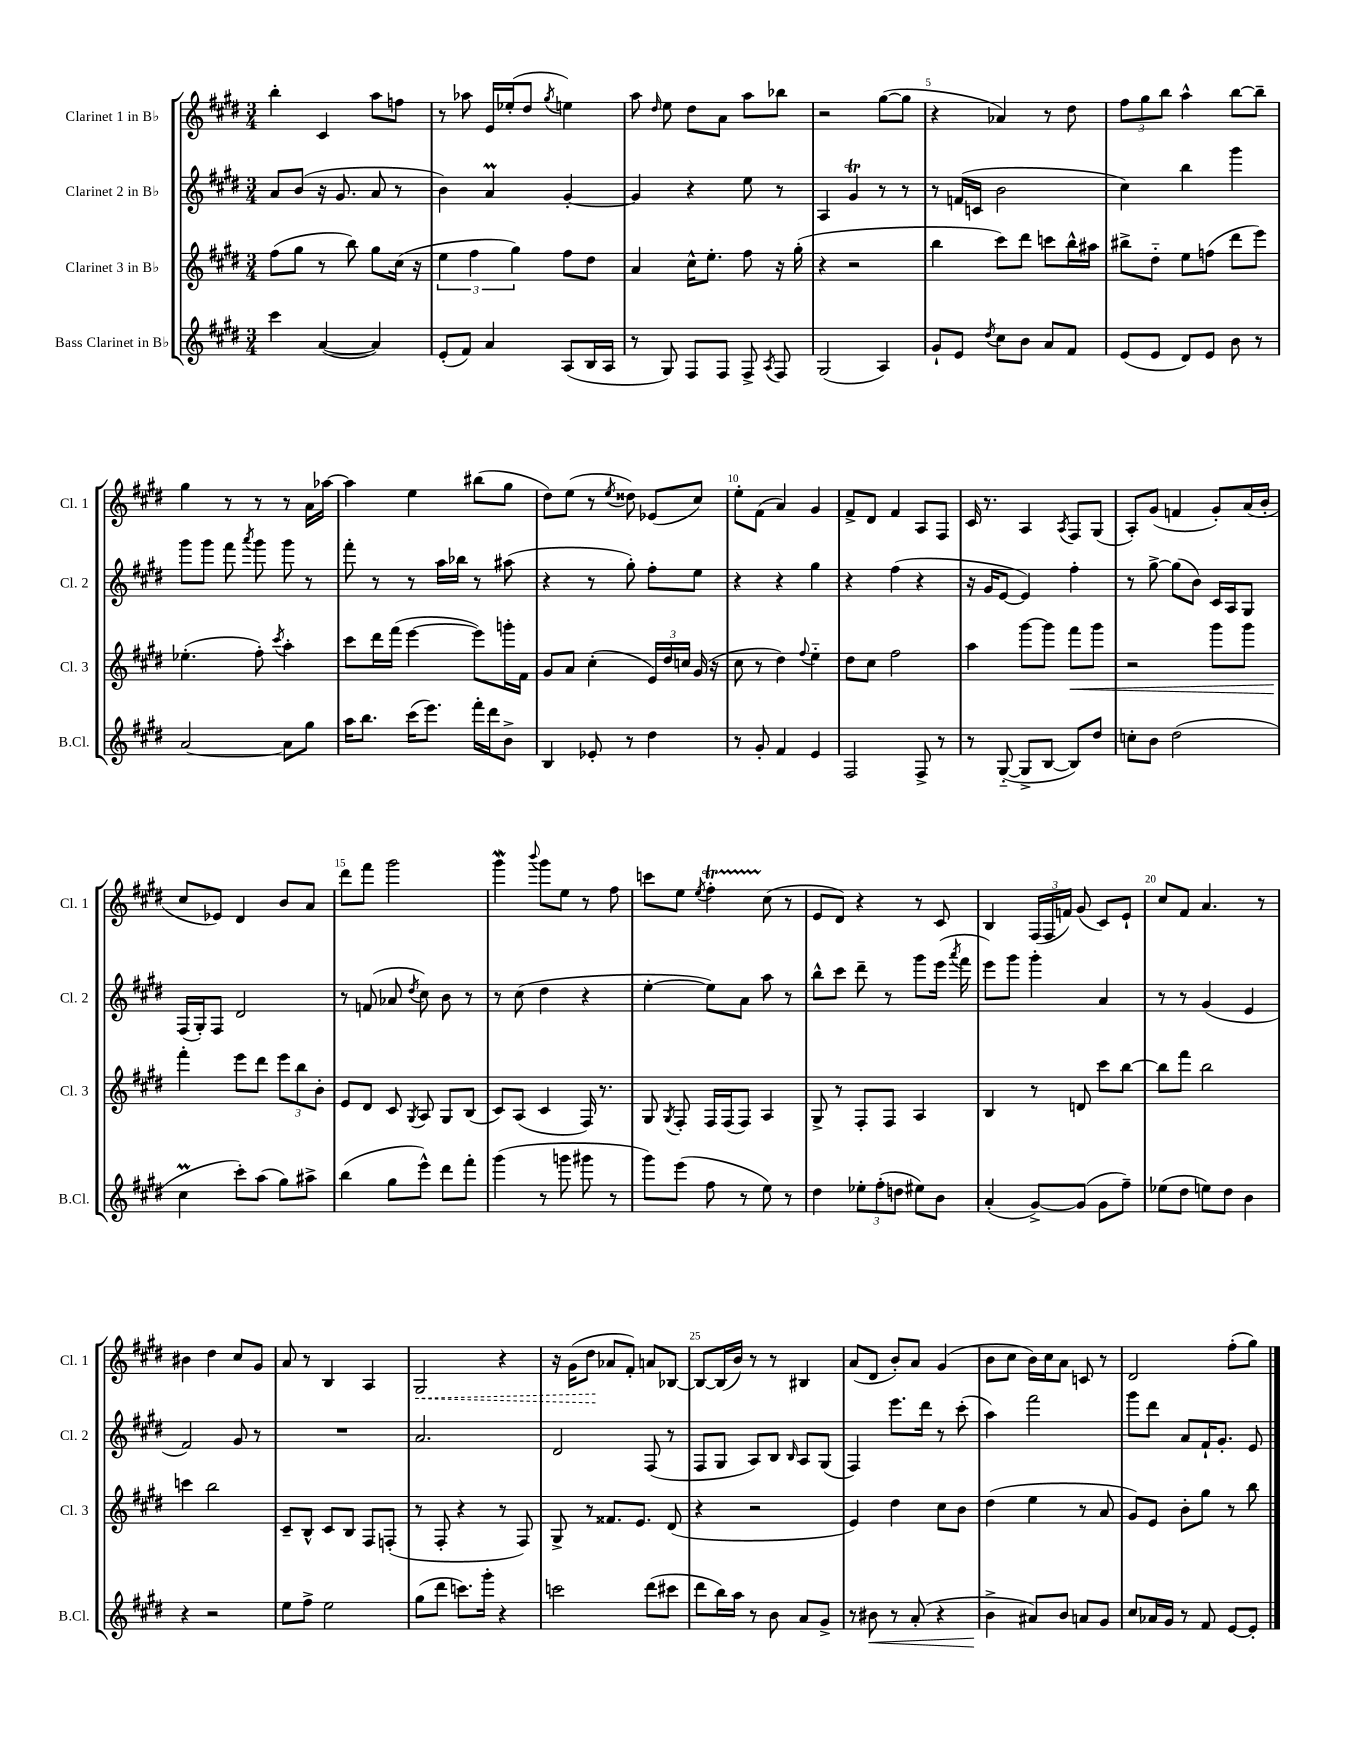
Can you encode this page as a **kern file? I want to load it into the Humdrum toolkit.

**kern	**dynam	**kern	**dynam	**kern	**kern	**dynam
*part4	*part4	*part3	*part3	*part2	*part1	*part1
*staff4	*staff4	*staff3	*staff3	*staff2	*staff1	*staff1
*I"Bass Clarinet in B♭	*	*I"Clarinet 3 in B♭	*	*I"Clarinet 2 in B♭	*I"Clarinet 1 in B♭	*
*I'B.Cl.	*	*I'Cl. 3	*	*I'Cl. 2	*I'Cl. 1	*
*clefG2	*	*clefG2	*	*clefG2	*clefG2	*
*k[f#c#g#d#]	*	*k[f#c#g#d#]	*	*k[f#c#g#d#]	*k[f#c#g#d#]	*
*M3/4	*	*M3/4	*	*M3/4	*M3/4	*
=1	=1	=1	=1	=1	=1	=1
4ccc#\	.	(8ff#\L	.	8a/L	4bb'\	.
.	.	8gg#\J	.	(8b/J	.	.
([4a/	.	8r	.	16r	4c#/	.
.	.	.	.	8.g#/	.	.
.	.	8bb\)	.	.	.	.
4a/])	.	8gg#\L	.	8a/	8aa\L	.
.	.	(16cc#\Jk	.	8r	8ffn\J	.
.	.	16r	.	.	.	.
=2	=2	=2	=2	=2	=2	=2
(8e'/L	.	6ee\	.	4b\)	8r	.
8f#/J)	.	.	.	.	8aa-X\	.
.	.	6ff#\	.	.	.	.
4a/	.	.	.	4aM/	16e/LL	.
.	.	.	.	.	(16ee-X'/J	.
.	.	6gg#\)	.	.	.	.
.	.	.	.	.	8dd#/J	.
.	.	.	.	.	8qgg#/	.
(8A/L	.	8ff#\L	.	[4g#'/	4een\)	.
16B/L	.	8dd#\J	.	.	.	.
16A/JJ	.	.	.	.	.	.
=3	=3	=3	=3	=3	=3	=3
8r	.	4a/	.	4g#/]	8aa\	.
.	.	.	.	.	16qqdd#/	.
8G#/)	.	.	.	.	8ee\	.
8F#/L	.	16cc#^^\KL	.	4r	8dd#\L	.
.	.	8.ee'\J	.	.	.	.
8F#/J	.	.	.	.	8a\J	.
8F#^/	.	8ff#\	.	8ee\	8aa\L	.
8qA/	.	.	.	.	.	.
8F#/	.	16r	.	8r	8bb-X\J	.
.	.	(16gg#'\	.	.	.	.
=4	=4	=4	=4	=4	=4	=4
(2G#/	.	4r	.	4A/	2r	.
.	.	2r	.	4g#t/	.	.
4A/)	.	.	.	8r	([8gg#\L	.
.	.	.	.	8r	8gg#\J]	.
=5	=5	=5	=5	=5	=5	=5
8g#`/L	.	4bb\	.	8r	4r	.
8e/J	.	.	.	(16fn/LL	.	.
.	.	.	.	16cn/JJ	.	.
8qdd#/	.	.	.	.	.	.
8cc#\L	.	8ccc#\L)	.	2b\	4a-X/)	.
8b\J	.	8ddd#\J	.	.	.	.
8a/L	.	8cccn\L	.	.	8r	.
8f#/J	.	16bb^^\L	.	.	8dd#\	.
.	.	16aa#X\JJ	.	.	.	.
=6	=6	=6	=6	=6	=6	=6
(8e/L	.	8bb#X^\L	.	4cc#\)	12ff#\L	.
.	.	.	.	.	12gg#\	.
8e/J	.	8dd#\J	.	.	.	.
.	.	.	.	.	12bb\J	.
8d#/L)	.	8ee\L	.	4bb\	4aa^^\	.
8e/J	.	(8ffn\J	.	.	.	.
8b\	.	8ddd#\L	.	4ggg#\	[8bb\L	.
8r	.	8eee\J)	.	.	8bb~\J]	.
!!LO:LB:g=z
=7	=7	=7	=7	=7	=7	=7
[2a/	.	(4.ee-X'\	.	8ggg#\L	4gg#\	.
.	.	.	.	8ggg#\J	.	.
.	.	.	.	8fff#\	8r	.
.	.	.	.	8qaaa/	.	.
.	.	8ff#'\)	.	8ggg#\	8r	.
.	.	8qccc#/	.	.	.	.
8a\L]	.	4aa'\	.	8ggg#\	8r	.
8gg#\J	.	.	.	8r	16a\LL	.
.	.	.	.	.	[16aa-X\JJ	.
=8	=8	=8	=8	=8	=8	=8
16aa\KL	.	8ccc#\L	.	8fff#'\	4aa-\]	.
8.bb\J	.	.	.	.	.	.
.	.	16ddd#\L	.	8r	.	.
.	.	(16fff#\JJ	.	.	.	.
(16ccc#\KL	.	[4eee\	.	8r	4ee\	.
8.eee\J)	.	.	.	.	.	.
.	.	.	.	16aa\LL	.	.
.	.	.	.	16bb-X\JJ	.	.
16fff#'\LL	.	8eee\L])	.	8r	(8bb#X\L	.
16ddd#\J	.	.	.	.	.	.
8b^\J	.	16gggn'\L	.	(8aa#X\	8gg#\J	.
.	.	16f#\JJ	.	.	.	.
=9	=9	=9	=9	=9	=9	=9
4B/	.	8g#/L	.	4r	8dd#\L)	.
.	.	8a/J	.	.	(8ee\J	.
8e-X'/	.	(4cc#'\	.	8r	8r	.
.	.	.	.	.	8qee/	.
8r	.	.	.	8gg#'\)	8dd##X\)	.
4dd#\	.	24e/LL)	.	8ff#'\L	(8e-X/L	.
.	.	24dd#/	.	.	.	.
.	.	24ccn/JJ	.	.	.	.
.	.	(16g#/	.	8ee\J	8cc#/J)	.
.	.	16r	.	.	.	.
=10	=10	=10	=10	=10	=10	=10
8r	.	8cc#\	.	4r	8ee'\L	.
8g#'/	.	8r	.	.	(8f#\J	.
4f#/	.	4dd#\)	.	4r	4a/)	.
.	.	8qqff#/	.	.	.	.
4e/	.	4ee\	.	4gg#\	4g#/	.
=11	=11	=11	=11	=11	=11	=11
2F#/	.	8dd#\L	.	4r	8f#^/L	.
.	.	8cc#\J	.	.	8d#/J	.
.	.	2ff#\	.	(4ff#\	4f#/	.
8F#^/	.	.	.	4r	8A/L	.
8r	.	.	.	.	8F#/J	.
=12	=12	=12	=12	=12	=12	=12
8r	.	4aa\	.	16r	16c#/	.
.	.	.	.	16g#/KL	8.r	.
([8G#/	.	.	.	[8e/J	.	.
8G#^/L]	.	[8ggg#\L	.	4e/])	4A/	.
[8B/J	.	8ggg#\J]	.	.	.	.
.	.	.	.	.	8qA/	.
!	!	!	!LO:HP:b	!	!	!
8B/L])	.	8fff#\L	<	4ff#'\	8F#/L	.
8dd#/J	.	8ggg#\J	.	.	(8G#/J	.
=13	=13	=13	=13	=13	=13	=13
8ccn'\L	.	2r	.	8r	8A'/L)	.
8b\J	.	.	.	[8gg#^\	(8g#/J	.
(2dd#\	.	.	.	(8gg#\L]	4fn/	.
.	.	.	.	8b\J)	.	.
.	.	8ggg#\L	.	16c#/LL	8g#'/L)	.
.	.	.	.	16A/J	.	.
.	.	8ggg#\J	.	8G#/J	(16a/L	.
.	.	.	.	.	16b'/JJ	.
!!LO:LB:g=z
=14	=14	=14	=14	=14	=14	=14
4cc#M\	.	4fff#'\	.	(16F#/LL	8cc#/L	.
.	.	.	.	16G#'/J)	.	.
.	.	.	.	8F#/J	8e-X/J)	.
8ccc#'\L)	.	8eee\L	[	2d#/	4d#/	.
(8aa\J	.	8ddd#\J	.	.	.	.
8gg#\L)	.	12eee\L	.	.	8b/L	.
.	.	12bb\	.	.	.	.
8aa#X^\J	.	.	.	.	8a/J	.
.	.	12b'\J	.	.	.	.
=15	=15	=15	=15	=15	=15	=15
(4bb\	.	8e/L	.	8r	8ddd#\L	.
.	.	8d#/J	.	(8fn/	8fff#\J	.
8gg#\L	.	8c#/	.	8a-X/	2ggg#\	.
.	.	8qG#/	.	8qdd#/	.	.
8eee^^\J)	.	8A/	.	8cc#\)	.	.
8ddd#\L	.	8G#/L	.	8b\	.	.
8fff#'\J	.	(8B/J	.	8r	.	.
=16	=16	=16	=16	=16	=16	=16
(4ggg#\	.	8c#/L)	.	8r	4ggg#W\	.
.	.	(8A/J	.	(8cc#\	.	.
.	.	.	.	.	8qqbbb/	.
8r	.	4c#/	.	4dd#\	8ggg#\L	.
8gggn\	.	.	.	.	8ee\J	.
8ggg#X\	.	16F#/)	.	4r	8r	.
.	.	8.r	.	.	.	.
8r	.	.	.	.	8ff#\	.
=17	=17	=17	=17	=17	=17	=17
8ggg#\L)	.	8G#/	.	[4ee'\	8cccn\L	.
.	.	8qG#/	.	.	.	.
(8eee\J	.	8F#'/	.	.	8ee\J	.
.	.	.	.	.	8qee/	.
8ff#\	.	16F#/LL	.	8ee\L])	4ff#T'\	.
.	.	(16F#/J	.	.	.	.
8r	.	8F#/J)	.	8a\J	.	.
8ee\)	.	4A/	.	8aa\	(8cc#\	.
8r	.	.	.	8r	8r	.
=18	=18	=18	=18	=18	=18	=18
4dd#\	.	8G#^/	.	8bb^^\L	8e/L	.
.	.	8r	.	8ccc#\J	8d#/J)	.
12ee-X'\L	.	8F#'/L	.	8ddd#~\	4r	.
(12ff#'\	.	.	.	.	.	.
.	.	8F#/J	.	8r	.	.
12ddn\J	.	.	.	.	.	.
8ee#X\L)	.	4A/	.	8ggg#\L	8r	.
8b\J	.	.	.	(16eee\Jk	8c#/	.
.	.	.	.	8qaaa/	.	.
.	.	.	.	16fff#\	.	.
=19	=19	=19	=19	=19	=19	=19
(4a'/	.	4B/	.	8eee\L)	4B/	.
.	.	.	.	8ggg#\J	.	.
[8g#^/L)	.	8r	.	4ggg#'\	(24F#/LL	.
.	.	.	.	.	24F#/	.
.	.	.	.	.	24fn/JJ)	.
(8g#/J]	.	8dn/	.	.	(8g#/	.
8g#\L	.	8ccc#\L	.	4a/	8c#/L)	.
8ff#~\J)	.	[8bb\J	.	.	8e`/J	.
=20	=20	=20	=20	=20	=20	=20
(8ee-X\L	.	8bb\L]	.	8r	8cc#/L	.
8dd#\J	.	8fff#\J	.	8r	8f#/J	.
8een\L)	.	2bb\	.	(4g#/	4.a/	.
8dd#\J	.	.	.	.	.	.
4b\	.	.	.	4e/	.	.
.	.	.	.	.	8r	.
!!LO:LB:g=z
=21	=21	=21	=21	=21	=21	=21
4r	.	4cccn\	.	2f#/)	4b#X\	.
2r	.	2bb\	.	.	4dd#\	.
.	.	.	.	8g#/	8cc#/L	.
.	.	.	.	8r	8g#/J	.
=22	=22	=22	=22	=22	=22	=22
8ee\L	.	8c#~/L	.	2.r	8a/	.
8ff#^\J	.	8B^^/J	.	.	8r	.
2ee\	.	8c#/L	.	.	4B/	.
.	.	8B/J	.	.	.	.
.	.	8F#/L	.	.	4A/	.
.	.	(8Fn'/J	.	.	.	.
=23	=23	=23	=23	=23	=23	=23
!	!	!	!	!	!	!LO:HP:b
(8gg#\L	.	8r	.	2.a/	2G#/	<
8ddd#\J	.	8F#'/	.	.	.	.
8.cccn\L)	.	4r	.	.	.	.
16ggg#'\Jk	.	.	.	.	.	.
4r	.	8r	.	.	4r	.
.	.	8F#/)	.	.	.	.
=24	=24	=24	=24	=24	=24	=24
2cccn\	.	8G#^/	.	2d#/	16r	.
.	.	.	.	.	(16g#\KL	.
.	.	8r	.	.	8dd#\J	.
.	.	8.f##X/L	.	.	8a-X/L	[
.	.	.	.	.	8f#'/J)	.
.	.	8.e/J	.	.	.	.
(8ddd#\L	.	.	.	(8F#/	8an/L	.
8ccc#X\J	.	(8d#/	.	8r	[8B-X/J	.
=25	=25	=25	=25	=25	=25	=25
8ddd#\L	.	4r	.	8F#/L	8B-/L_	.
16bb\L)	.	.	.	8G#/J	(16B-/L]	.
16aa\JJ	.	.	.	.	16b/JJ)	.
8r	.	2r	.	8A/L)	8r	.
8b\	.	.	.	8B/J	8r	.
.	.	.	.	16qqB/	.	.
8a/L	.	.	.	8A/L	4B#X/	.
8g#^/J	.	.	.	(8G#/J	.	.
=26	=26	=26	=26	=26	=26	=26
8r	.	4e/)	.	4F#/)	(8a/L	.
!	!LO:HP:b	!	!	!	!	!
8b#X\	<	.	.	.	8d#/J	.
8r	.	4dd#\	.	8.eee\L	8b'/L)	.
(8a'/	.	.	.	.	8a/J	.
.	.	.	.	16ddd#\Jk	.	.
4r	.	8cc#\L	.	8r	(4g#/	.
.	.	8b\J	.	(8ccc#'\	.	.
=27	=27	=27	=27	=27	=27	=27
4b^\	.	(4dd#\	.	4aa\)	8b\L	.
.	.	.	.	.	8cc#\J	.
8a#X/L)	[	4ee\	.	2fff#\	16b\LL)	.
.	.	.	.	.	16cc#\J	.
8b/J	.	.	.	.	8a\J	.
8an/L	.	8r	.	.	8cn/	.
8g#/J	.	8a/	.	.	8r	.
=28	=28	=28	=28	=28	=28	=28
8cc#/L	.	8g#/L)	.	8ggg#\L	2d#/	.
16a-X/L	.	8e/J	.	8ddd#\J	.	.
16g#/JJ	.	.	.	.	.	.
8r	.	8b'\L	.	8a/L	.	.
8f#/	.	8gg#\J	.	16f#`/K	.	.
.	.	.	.	8.g#'/J	.	.
[8e/L	.	8r	.	.	(8ff#'\L	.
8e'/J]	.	8bb\	.	8e/	8gg#\J)	.
==	==	==	==	==	==	==
*-	*-	*-	*-	*-	*-	*-
